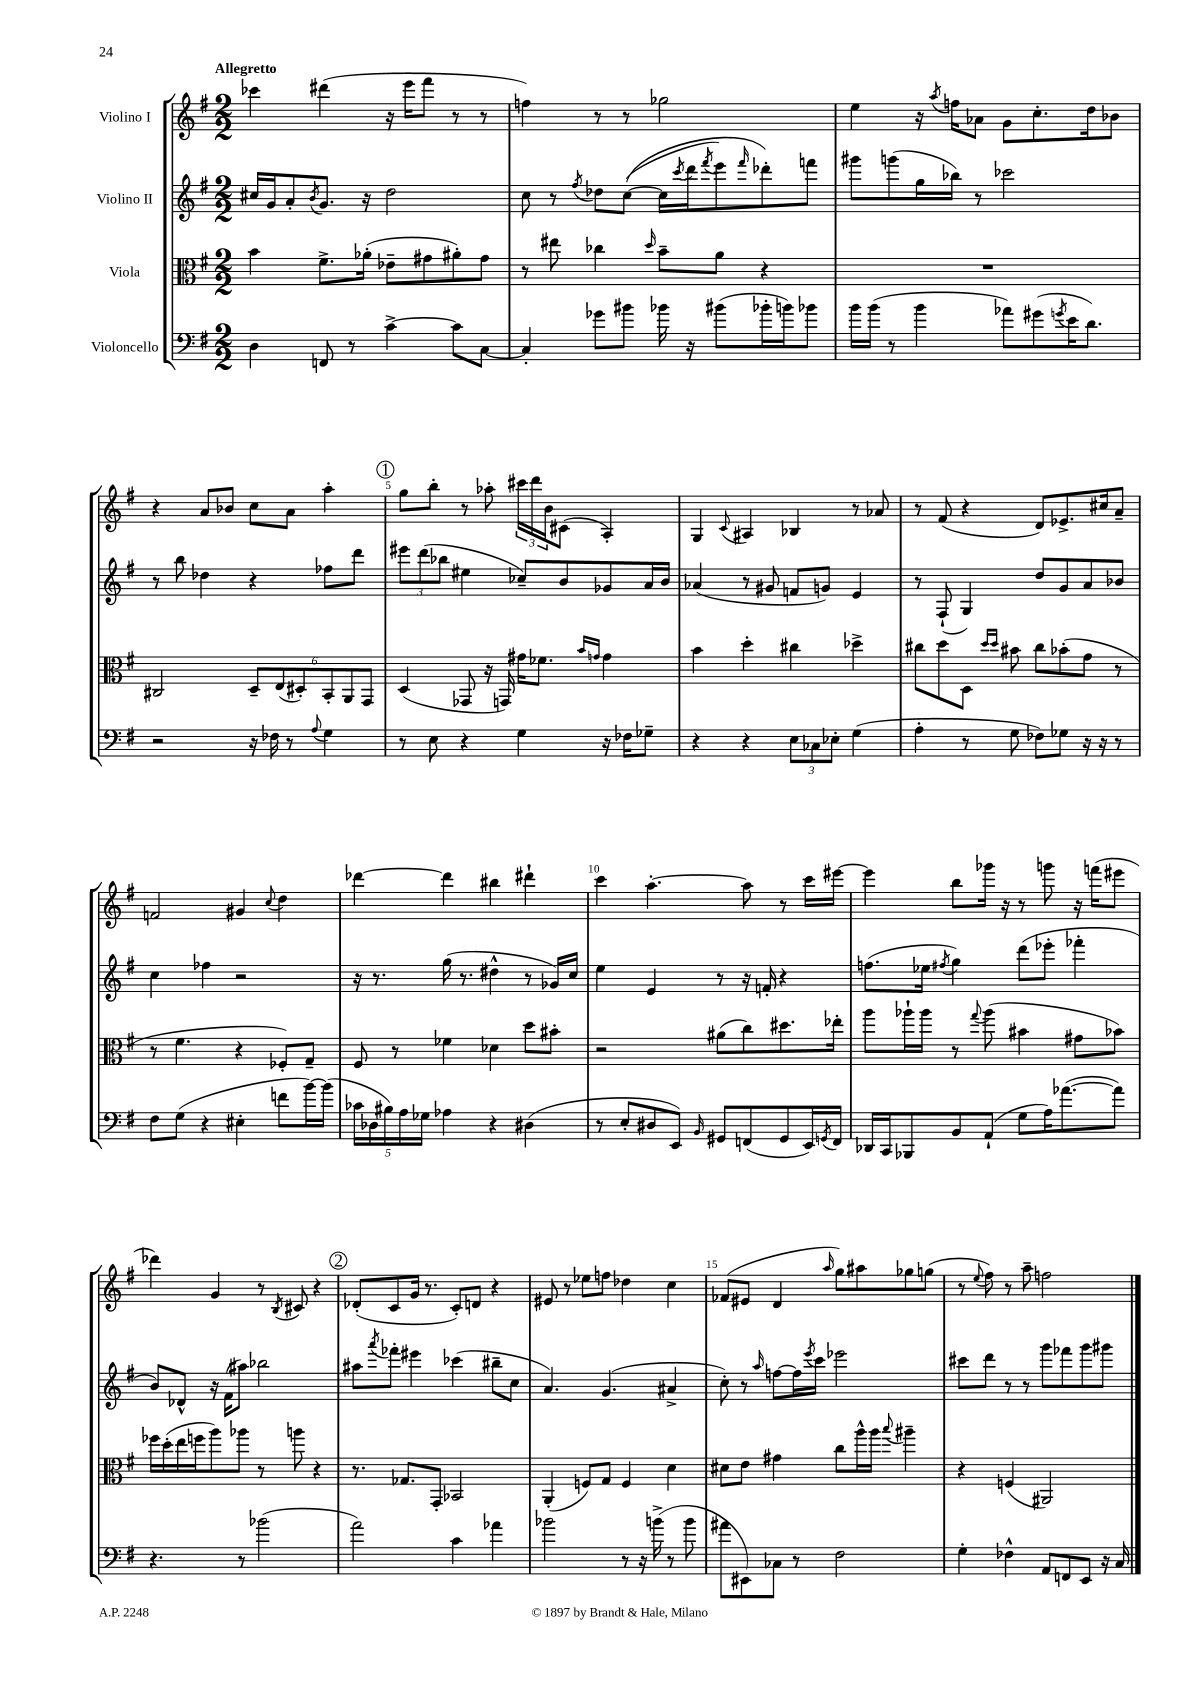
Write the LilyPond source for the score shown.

<<
\new StaffGroup <<
\new Staff = "s0" \with { instrumentName = "Violino I" } {
    \clef treble \key g \major \numericTimeSignature \time 2/2 \tempo "Allegretto"
    ces'''4 dis'''4( r16 e'''16 fis'''8 r8 r8 |
    f''4) r8 r8 ges''2 |
    e''4 r16 \acciaccatura { a''8 } f''16 aes'8 g'8 c''8.-. d''16 bes'8 |
    r4 a'8 bes'8 c''8 a'8 a''4-. |
    \mark \markup { \circle "1" } g''8 b''8-. r8 aes''8-. \tuplet 3/2 { cis'''16 d'''16 b'16 } cis'8( a4-.) |
    g4 \appoggiatura { c'8 } ais4 bes4 r8 aes'8 |
    r8 fis'8( r4 d'8) ees'8.-> cis''16 a'8-- |
    f'2 gis'4 \appoggiatura { c''8 } d''4 |
    des'''4~ des'''4 bis''4 dis'''4-! |
    c'''4 a''4.~-. a''8 r8 c'''16 eis'''16~ |
    eis'''4 b''8 ges'''16 r16 r8 g'''8 r16 f'''16( eis'''8 |
    des'''4) g'4 r8 \acciaccatura { b8 } cis'8 r4 |
    \mark \markup { \circle "2" } des'8-.( c'8 g'16 r8. c'8-.) d'8 r4 |
    eis'8 r8 ees''8 f''8 des''4 c''4 |
    fes'8( eis'8 d'4 \grace { a''16 } g''8) ais''8 ges''8 g''8( |
    r8 \appoggiatura { e''8 } fis''8) r8 a''8-- f''2 \bar "|." |
}
\new Staff = "s1" \with { instrumentName = "Violino II" } {
    \clef treble \key g \major \numericTimeSignature \time 2/2
    cis''16 g'16 a'8-. \acciaccatura { b'8 } g'8. r16 d''2 |
    c''8 r8 \acciaccatura { fis''8 } des''8 c''8~(\( c''16 \acciaccatura { c'''8 } d'''16 \acciaccatura { fis'''8 } e'''8) \grace { fis'''16 } des'''8-.\) f'''8 |
    gis'''8 g'''8( g''16 bes''16) r8 ces'''2 |
    r8 b''8 des''4 r4 fes''8 d'''8 |
    \mark \markup { \circle "1" } \tuplet 3/2 { eis'''8 d'''8( bes''8 } eis''4 ces''8--) b'8 ges'8 a'16 b'16 |
    aes'4( r8 gis'8 f'8 g'8) e'4 |
    r8 fis8-!( g4) d''8 g'8 a'8 bes'8 |
    c''4 fes''4 r2 |
    r16 r8. g''16( r8. dis''4-^ r8 ges'16) c''16 |
    e''4 e'4 r8 r16 f'16-. r4 |
    f''8.( ees''16 \acciaccatura { fis''8 } g''4) d'''8( ees'''8-. fes'''4-. |
    b'8) des'8-^ r16 fis'16( ais''8) bes''2 |
    \mark \markup { \circle "2" } ais''8 \acciaccatura { a'''8 } fes'''8-. eis'''4 ces'''4( bis''8-- c''8 |
    a'4.) g'4.( ais'4-> |
    c''8-.) r8 \grace { a''16 } f''8~ f''16 \acciaccatura { e'''8 } c'''16 ees'''2 |
    cis'''8 d'''8 r8 r8 g'''8 fes'''8 g'''8 gis'''8 \bar "|." |
}
\new Staff = "s2" \with { instrumentName = "Viola" } {
    \clef alto \key g \major \numericTimeSignature \time 2/2
    b'4 fis'8.-> aes'16-.( ees'8-- gis'8 ais'8-.) gis'8 |
    r8 eis''8 ces''4 \grace { d''16 } b'8-- a'8 r4 |
    R1 |
    cis2 \tuplet 6/4 { d8-- e8( dis8-.) b,8-. a,8 g,8 } |
    \mark \markup { \circle "1" } d4( ges,8 r16 g,16) gis'16 fes'8. \grace { b'16 g'16 } g'4 |
    b'4 d''4-. cis''4 des''4-> |
    cis''8 d''8 d8 \grace { d''16 d''16 } bis'8 cis''8 bes'8-.( g'8 r8 |
    r8 fis'4. r4 fes8-.) g8-- |
    fis8 r8 fes'4 des'4 d''8 bis'8-. |
    r2 ais'8( c''8) dis''8. ees''16-. |
    a''8 aes''16-! aes''16 r8 \appoggiatura { g''8 } aes''8( bis'4 gis'8 bes'8) |
    fes''16 d''16-.( e''16 f''16 a''8) aes''8 r8 a''8 r4 |
    \mark \markup { \circle "2" } r8. ges8. g,8-. bes,2 |
    a,4-.( f8) g8 f4 d'4 |
    dis'8 e'8 gis'4 c''8 a''16-^ a''16 \appoggiatura { b''8 } ais''4-- |
    r4 f4( ais,2) \bar "|." |
}
\new Staff = "s3" \with { instrumentName = "Violoncello" } {
    \clef bass \key g \major \numericTimeSignature \time 2/2
    d4 f,8 r8 c'4~-> c'8 c8~ |
    c4-. ges'8 bis'8 bes'16 r16 bis'8( bes'16-. b'16) bes'8 |
    b'16 b'16( r8 b'4 aes'8) gis'8( \acciaccatura { g'8 } e'16 d'8.) |
    r2 r16 fes16 r8 \appoggiatura { a8 } g4 |
    \mark \markup { \circle "1" } r8 e8 r4 g4 r16 fes16 ges8-- |
    r4 r4 \tuplet 3/2 { e8 ces8 ees8-. } g4( |
    a4-. r8 g8 fes8) ges8 r16 r16 r8 |
    fis8 g8( r4 eis4-. f'8 b'16~) b'16( |
    \tuplet 5/4 { ces'16 des16 bis16) a16 ges16 } aes4 r4 dis4( |
    r8 e8-. dis8 e,8) \grace { b,16 } gis,8 f,8( gis,8 e,16) \acciaccatura { g,8 } f,16 |
    des,16 c,16 bes,,8 b,8 a,8-!( g8 a16) aes'8.~( aes'8) |
    r4. r8 bes'2( |
    \mark \markup { \circle "2" } a'2) c'4 aes'4 |
    bes'2 r8 r16 b'16->( r8 b'8 |
    ais'8 eis,8) ces8 r8 fis2 |
    g4-. fes4-^ a,8 f,8 e,8 r16 c16 \bar "|." |
}
>>
>>
\layout { \context { \Score \override BarNumber.break-visibility = ##(#f #t #t) barNumberVisibility = #(every-nth-bar-number-visible 5) } }
